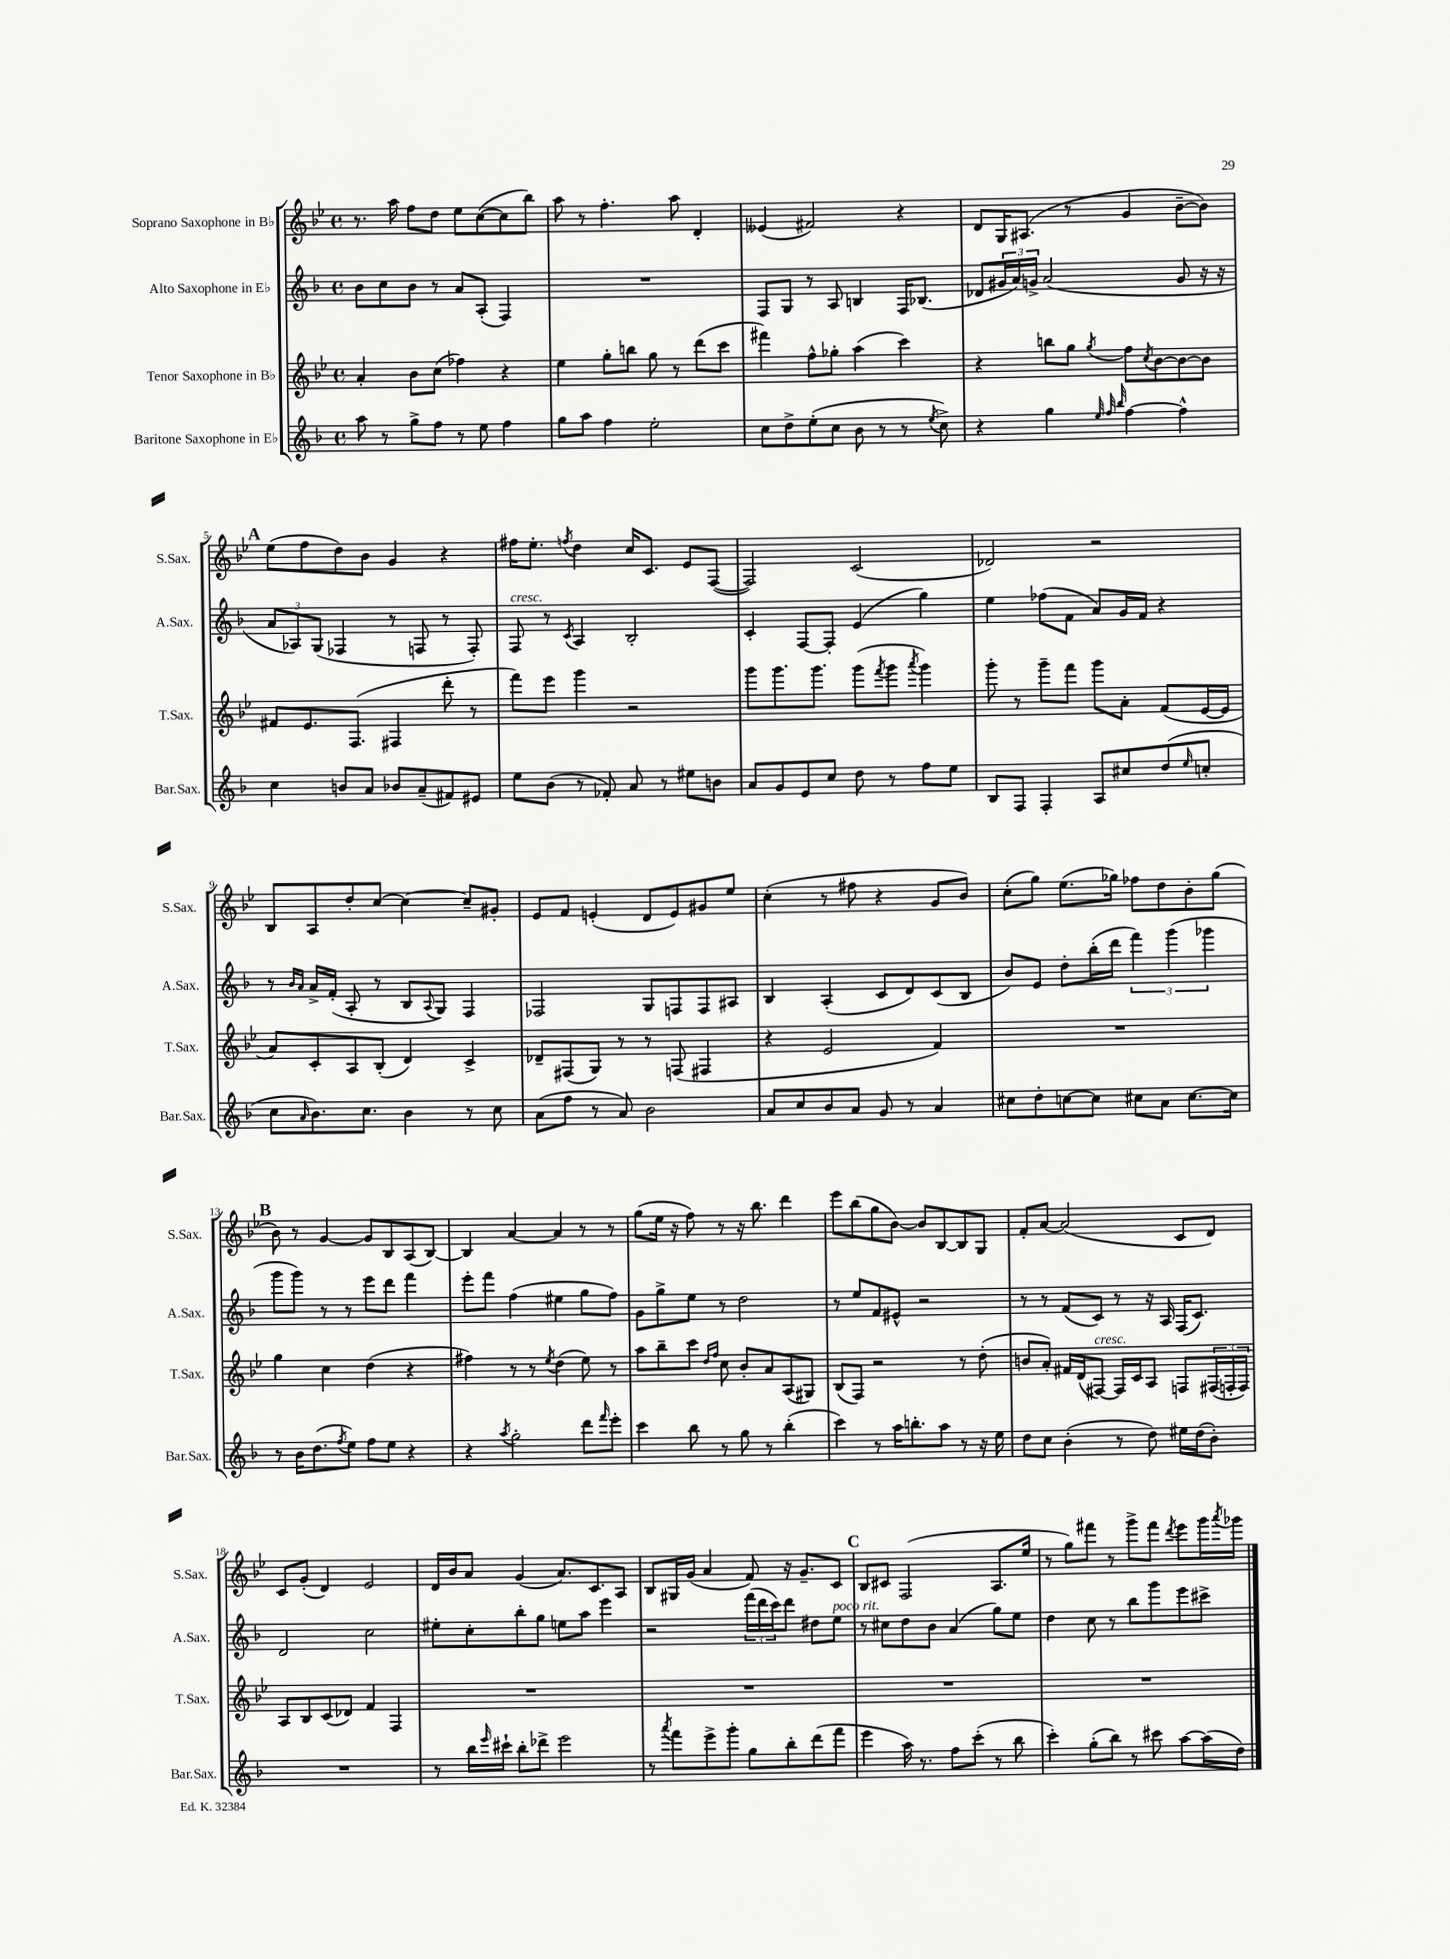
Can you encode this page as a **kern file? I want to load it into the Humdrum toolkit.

**kern	**kern	**kern	**kern
*staff4	*staff3	*staff2	*staff1
*clefG2	*clefG2	*clefG2	*clefG2
*k[b-]	*k[b-e-]	*k[b-]	*k[b-e-]
*M4/4	*M4/4	*M4/4	*M4/4
*met(c)	*met(c)	*met(c)	*met(c)
8aa	4a'	8b-	8.r
8r	.	8cc	.
.	.	.	16aa
8gg^	8b-	8b-	8ff
8ff	(8cc	8r	8dd
8r	4ff-)	8a	8ee-
8ee	.	(8A'	([8cc
4ff	4r	4F)	8cc]
.	.	.	8bb-)
=	=	=	=
8gg	4ee-	1r	8aa
8aa	.	.	8r
4ff	8gg'	.	4.ff'
.	8bb	.	.
2ee'	8gg	.	.
.	8r	.	8aa
.	(8ddd	.	4d'
.	8ccc	.	.
=	=	=	=
8cc	4fff#)	8F	(4e--
8dd^	.	8G	.
(8ee'	8ff^^	8r	2f#)
8cc	8gg-'	8A	.
8b-	(4aa	4B	.
8r	.	.	.
8r	4ccc)	16F	4r
.	.	(8.B-	.
8qee	.	.	.
8cc^)	.	.	.
=	=	=	=
4r	4r	8d-	8d
.	.	24g#	16G
.	.	24a)	.
.	.	.	(8.A#
.	.	24g^	.
4gg	8bb	(2a	.
.	8gg	.	8r
32qqee	.	.	.
32qqff	.	.	.
32qqbb-	8qgg	.	.
[4ff	8ff	.	4g
.	8qcc	.	.
.	[8b-	.	.
4ff^^]	8b-_	8g	[8b-~
.	8b-]	16r	8b-])
.	.	16r	.
=	=	=	=
4cc	8f#	12a	(8ee-
.	.	12A-)	.
.	8.e-	.	8ff
.	.	(12G	.
8b	.	4F-	8dd)
.	(8.F	.	.
8a	.	.	8b-
8b-	4F#	8r	4g
(8a~	.	8F	.
8f#)	8ddd'	8r	4r
8e#	8r	8F')	.
=	=	=	=
8ee	8fff)	8F	16ff#
.	.	.	8.ee-'
(8b-	8eee-	8r	.
.	.	8qc	8qff
8r	4ggg	4A	4dd
8f-')	.	.	.
8a	2r	2B-'	16cc
.	.	.	8.c
8r	.	.	.
8ee#	.	.	8e-
8b	.	.	([8F
=	=	=	=
8a	8ggg	4c'	2F])
8g	8.ggg	.	.
8e	.	[8F	.
.	8.ggg	.	.
8cc	.	8F']	.
8dd	(8ggg	(4e	(2c
.	8qfff	.	.
8r	8ggg	.	.
.	8qaaa	.	.
8ff	4ggg)	4gg)	.
8ee	.	.	.
=	=	=	=
8B-	8ggg'	4ee	2d-)
8F	8r	.	.
4F'	8ggg~	(8ff-	.
.	8fff	8f	.
8A	8ggg	8a)	2r
8cc#	8a'	16g	.
.	.	16f	.
(8dd	(8f	4r	.
16qqee	.	.	.
8cc'	[16e-	.	.
.	16e-]	.	.
=	=	=	=
8cc	8a)	8r	8B-
.	.	16qqb-	.
16qqa	.	16qqa	.
8.b-)	8c'	16a^	8A
.	.	(16f'	.
.	8A	8A'	8dd'
8.cc	.	.	.
.	(8B-'	8r	[8cc
4b-	4d)	8B-	4cc_
.	.	8qqA	.
.	.	8G)	.
8r	4c^	4F	8cc~]
8cc	.	.	8g#'
=	=	=	=
(8a	8d-~	2F-	8e-
8ff	(8F#	.	8f
8r	8G)	.	(4e'
8a)	8r	.	.
2b-	8r	8G	8d
.	(8F	8F	8e)
.	4F#	8F	8g#
.	.	8A#	8ee-
=	=	=	=
8a	4r	4B-	(4cc'
8cc	.	.	.
8b-	2e-	(4A'	8r
8a	.	.	8ff#
8g	.	8c	4r
8r	.	8d)	.
4a	4f)	(8c	8g
.	.	8B-	8b-)
=	=	=	=
8cc#	1r	8b-)	(8cc'
8dd'	.	8e	8gg)
[8cc	.	8dd'	(8.ee-
8cc]	.	(16bb-'	.
.	.	16ddd	16gg-)
8cc#	.	6fff)	8ff-
8a	.	.	8dd
.	.	(6ggg	.
[8.cc#	.	.	8b-'
.	.	6ggg-	.
.	.	.	(8gg-
16cc#]	.	.	.
=	=	=	=
8r	4gg	8ggg	8b-)
16b-	.	8ggg)	8r
(8.dd	.	.	.
.	4cc	8r	[4g
8qff	.	.	.
8ee)	.	8r	.
8ff	(4dd	8eee	8g]
8ee	.	8ddd	8B-
4r	4r	4fff	(8A
.	.	.	[8B-)
=	=	=	=
4r	4ff#)	8eee'	4B-]
.	.	8fff	.
8qaa	.	.	.
2gg'	8r	(4ff	[4a
.	8r	.	.
.	8qee-	.	.
.	(4dd	4ee#	4a]
8ddd	8ee-)	8gg	8r
16qqfff	.	.	.
8eee'	8r	8ff)	8r
=	=	=	=
4ccc	8aa	8g	(8gg
.	8bb-~	8gg^	16ee-
.	.	.	16r
8bb-	8ccc	8ee	8ff)
.	16qqdd	.	.
.	16qqff	.	.
8r	8cc	8r	8r
8gg	8b-'	2dd	16r
.	.	.	8.bb-
8r	8a	.	.
(4bb-'	(8A	.	4ddd
.	8G#)	.	.
=	=	=	=
4ccc)	(8B-	8r	8eee-
.	8F)	8ee	(8bb-
8r	2r	8f	8gg
16aa	.	8e#^^	[8b-)
8.bb'	.	.	.
.	.	2r	8b-]
8aa	.	.	[8B-
8r	8r	.	8B-]
16r	(8dd'	.	8G
16ee	.	.	.
=	=	=	=
8dd	8b	8r	8f'
8cc	8a')	8r	[8a
(4b-'	16f#	(8f	(2a]
.	(16d	.	.
.	[8F#)	8c)	.
8r	16F#]	8r	.
.	16c	.	.
8dd)	8A	16r	.
.	.	16A	.
16ee#	8F	(16F	8c
(16dd	.	8.c)	.
8b-')	(24F#	.	8d)
.	24F'	.	.
.	24F)	.	.
=	=	=	=
1r	8A	2d	8c
.	8B-	.	(8g'
.	(8c	.	4d)
.	8d-)	.	.
.	4f	2cc	2e-
.	4F	.	.
=	=	=	=
8r	1r	8ee#'	16d
.	.	.	16b-
16bb-	.	8cc'	8a
16qqeee	.	.	.
16ccc#`	.	.	.
8bb-'	.	8bb-'	(4g
8ddd-^	.	8gg	.
2eee	.	8ee	8.a)
.	.	8aa	.
.	.	.	8.c
.	.	4eee	.
.	.	.	8A
=	=	=	=
8r	1r	2r	8B-
8qaaa	.	.	.
8fff	.	.	16G#
.	.	.	(16g
8eee^	.	.	4a
8ggg'	.	.	.
8gg	.	(24fff	8f)
.	.	24ddd	.
.	.	24ccc)	.
8bb-'	.	8ddd	16r
.	.	.	8.g~
(8ddd	.	8dd#	.
8fff	.	8ee	8c
=	=	=	=
4eee	1r	8r	8B-
.	.	8cc#	8c#
16aa)	.	8dd	(2F
8.r	.	.	.
.	.	8b-	.
8ff	.	(4a	.
(8ccc'	.	.	.
8r	.	8gg)	8.A
8bb-	.	8ee	.
.	.	.	16ee-
=	=	=	=
4ccc')	1r	4dd	8r
.	.	.	8gg)
(8gg'	.	8cc	8fff#
8bb-)	.	8r	8r
8r	.	8bb-	8ggg^
8ccc#	.	8ggg	8fff#
.	.	.	8qddd
[8aa	.	8eee	8eee-
(16aa]	.	8ccc#^	16ggg
.	.	.	8qaaa
16dd)	.	.	16ggg-
==	==	==	==
*-	*-	*-	*-
